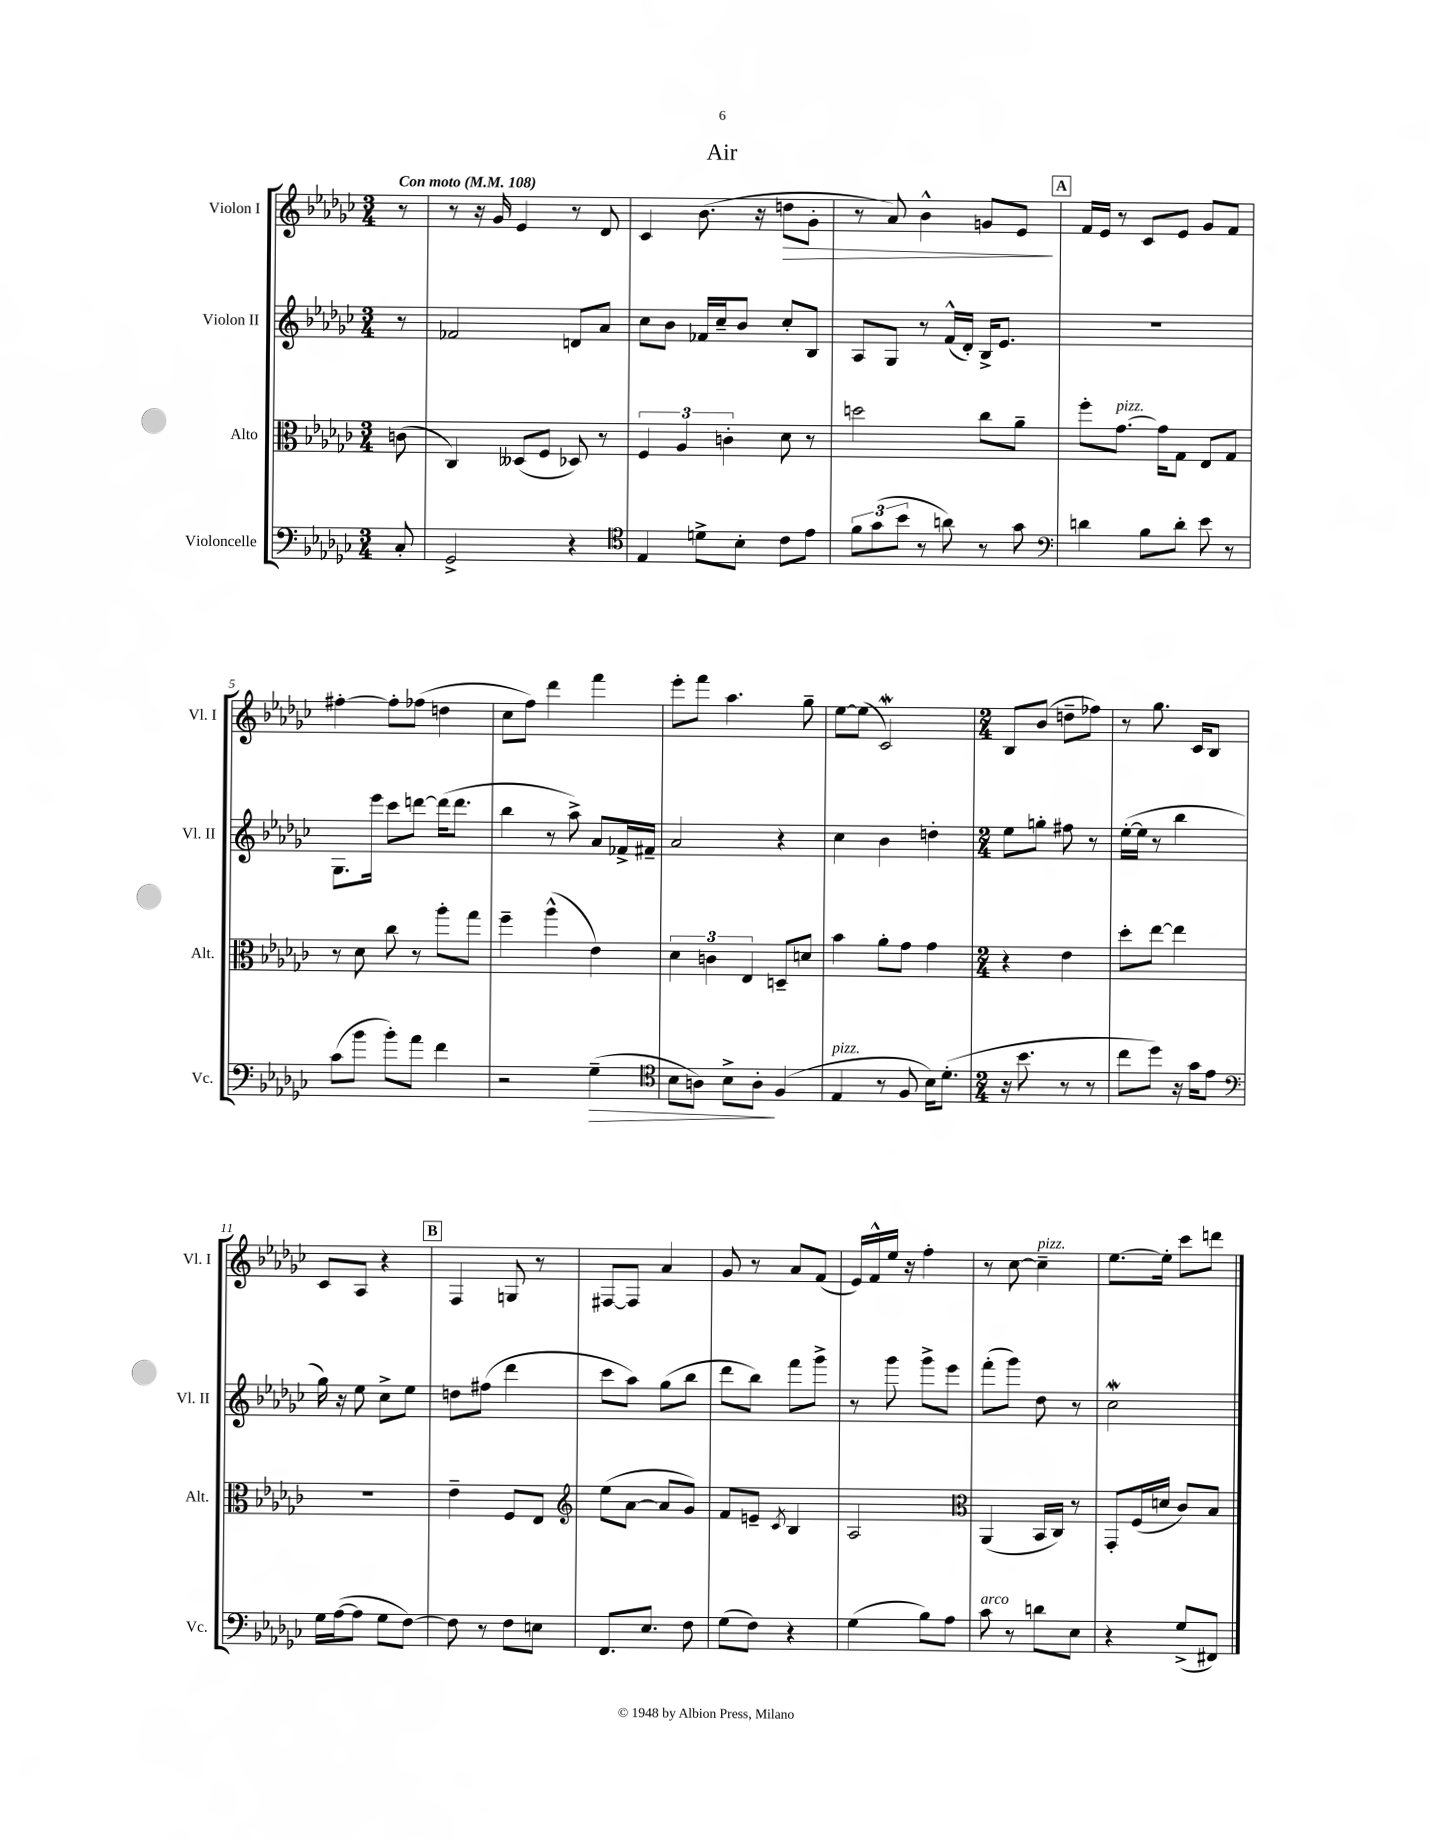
\header { title = "Air" }
<<
\new StaffGroup <<
\new Staff = "s0" \with { instrumentName = "Violon I" shortInstrumentName = "Vl. I" } {
    \clef treble \key ges \major \numericTimeSignature \time 3/4 \partial 8 \tempo "Con moto" 4 = 108
    \autoBeamOff r8 |
    r8 r16 ges'16 ees'4 r8 des'8 |
    ces'4 bes'8.( r16 d''8[\> ges'8]-. |
    r8 aes'8) bes'4-^ g'8[ ees'8]\! |
    \mark \markup { \box "A" } f'16[ ees'16] r8 ces'8[ ees'8] ges'8[ f'8] |
    fis''4~-. fis''8[-. fes''8]( d''4 |
    ces''8[ f''8]) des'''4 f'''4 |
    ees'''8[-. f'''8] aes''4. ges''8-- |
    ees''8[~ ees''8]( ces'2\mordent) |
    \numericTimeSignature \time 2/4 bes8[ bes'8]( d''8[-- fes''8]) |
    r8 ges''8. ces'16[ bes8] |
    ces'8[ aes8] r4 |
    \mark \markup { \box "B" } f4 g8 r8 |
    fis8[~ fis8] aes'4 |
    ges'8 r8 aes'8[ f'8]( |
    ees'16[) f'16-^ ees''16] r16 f''4-. |
    r8 ces''8~ ces''4--^\markup { \italic "pizz." } |
    ees''8.[~ ees''16]-. ces'''8[ d'''8] \bar "|." |
}
\new Staff = "s1" \with { instrumentName = "Violon II" shortInstrumentName = "Vl. II" } {
    \clef treble \key ges \major \numericTimeSignature \time 3/4 \partial 8
    \autoBeamOff r8 |
    fes'2 d'8[ aes'8] |
    ces''8[ bes'8] fes'16[ ces''16-- bes'8] ces''8[-. bes8] |
    aes8[ ges8] r8 f'16[-^( des'16]-.) bes16[-> ees'8.] |
    \mark \markup { \box "A" } R2. |
    ges8.[ ees'''16] ces'''8[ d'''8]~ d'''16[( d'''8.] |
    bes''4 r8 aes''8->) aes'8[ fes'16-> fis'16]-- |
    aes'2 r4 |
    ces''4 bes'4 d''4-. |
    \numericTimeSignature \time 2/4 ees''8[ g''8]-. fis''8 r8 |
    ees''16[~-.( ees''16] r8 bes''4 |
    ges''16) r16 ees''8 ces''8[-> ees''8] |
    \mark \markup { \box "B" } d''8[ fis''8]( des'''4 |
    ces'''8[ aes''8]) ges''8[( bes''8] |
    des'''8[ bes''8]) f'''8[ ges'''8]-> |
    r8 ges'''8 ges'''8[-> ees'''8] |
    f'''8[-.( ges'''8]) des''8 r8 |
    ces''2\mordent \bar "|." |
}
\new Staff = "s2" \with { instrumentName = "Alto" shortInstrumentName = "Alt." } {
    \clef alto \key ges \major \numericTimeSignature \time 3/4 \partial 8
    \autoBeamOff c'8( |
    ces4) deses8[( f8] des8) r8 |
    \tuplet 3/2 { f4 aes4 c'4-. } des'8 r8 |
    d''2 ces''8[ aes'8]-- |
    \mark \markup { \box "A" } f''8[-. ges'8.]~^\markup { \italic "pizz." } ges'16[ ges8] ees8[ ges8] |
    r8 des'8 ces''8 r8 aes''8[-. ges''8] |
    f''4-- aes''4-^( ees'4) |
    \tuplet 3/2 { des'4 c'4 ees4 } d8[-- d'8] |
    bes'4 aes'8[-. ges'8] ges'4 |
    \numericTimeSignature \time 2/4 r4 ees'4 |
    des''8[-. ees''8]~ ees''4 |
    R2 |
    \mark \markup { \box "B" } ees'4-- f8[ ees8] |
    \clef treble ees''8[( aes'8]~ aes'8[ ges'8]) |
    f'8[ e'8]-- \acciaccatura { ces'8 } bes4 |
    aes2 |
    \clef alto aes,4( bes,16[ ces16]) r8 |
    ges,8[-. f16( d'16] ces'8[) bes8] \bar "|." |
}
\new Staff = "s3" \with { instrumentName = "Violoncelle" shortInstrumentName = "Vc." } {
    \clef bass \key ges \major \numericTimeSignature \time 3/4 \partial 8
    \autoBeamOff ces8-. |
    ges,2-> r4 |
    \clef tenor ees4 d'8[-> bes8]-. ces'8[ ees'8] |
    \tuplet 3/2 { f'8[ ges'8( bes'8] } r8 a'8) r8 ges'8 |
    \mark \markup { \box "A" } \clef bass d'4 bes8[ d'8]-. ees'8 r8 |
    ces'8[( bes'8] bes'8[-.) aes'8] f'4 |
    r2 ges4--\>( |
    \clef tenor bes8[ a8]) bes8[-> a8]-.\! f4( |
    ees4^\markup { \italic "pizz." } r8 f8 bes16[) des'8.]-.( |
    \numericTimeSignature \time 2/4 r16 bes'8. r8 r8 |
    ces''8[ des''8]) r16 ges'16[ ees'8] |
    \clef bass ges16[ aes16~( aes8] ges8[ f8]~) |
    \mark \markup { \box "B" } f8 r8 f8[ e8] |
    f,8.[ ees8.] f8 |
    ges8[( f8]) r4 |
    ges4( bes8[) aes8] |
    ces'8^\markup { \italic "arco" } r8 d'8[ ees8] |
    r4 ges8[->( fis,8]) \bar "|." |
}
>>
>>
